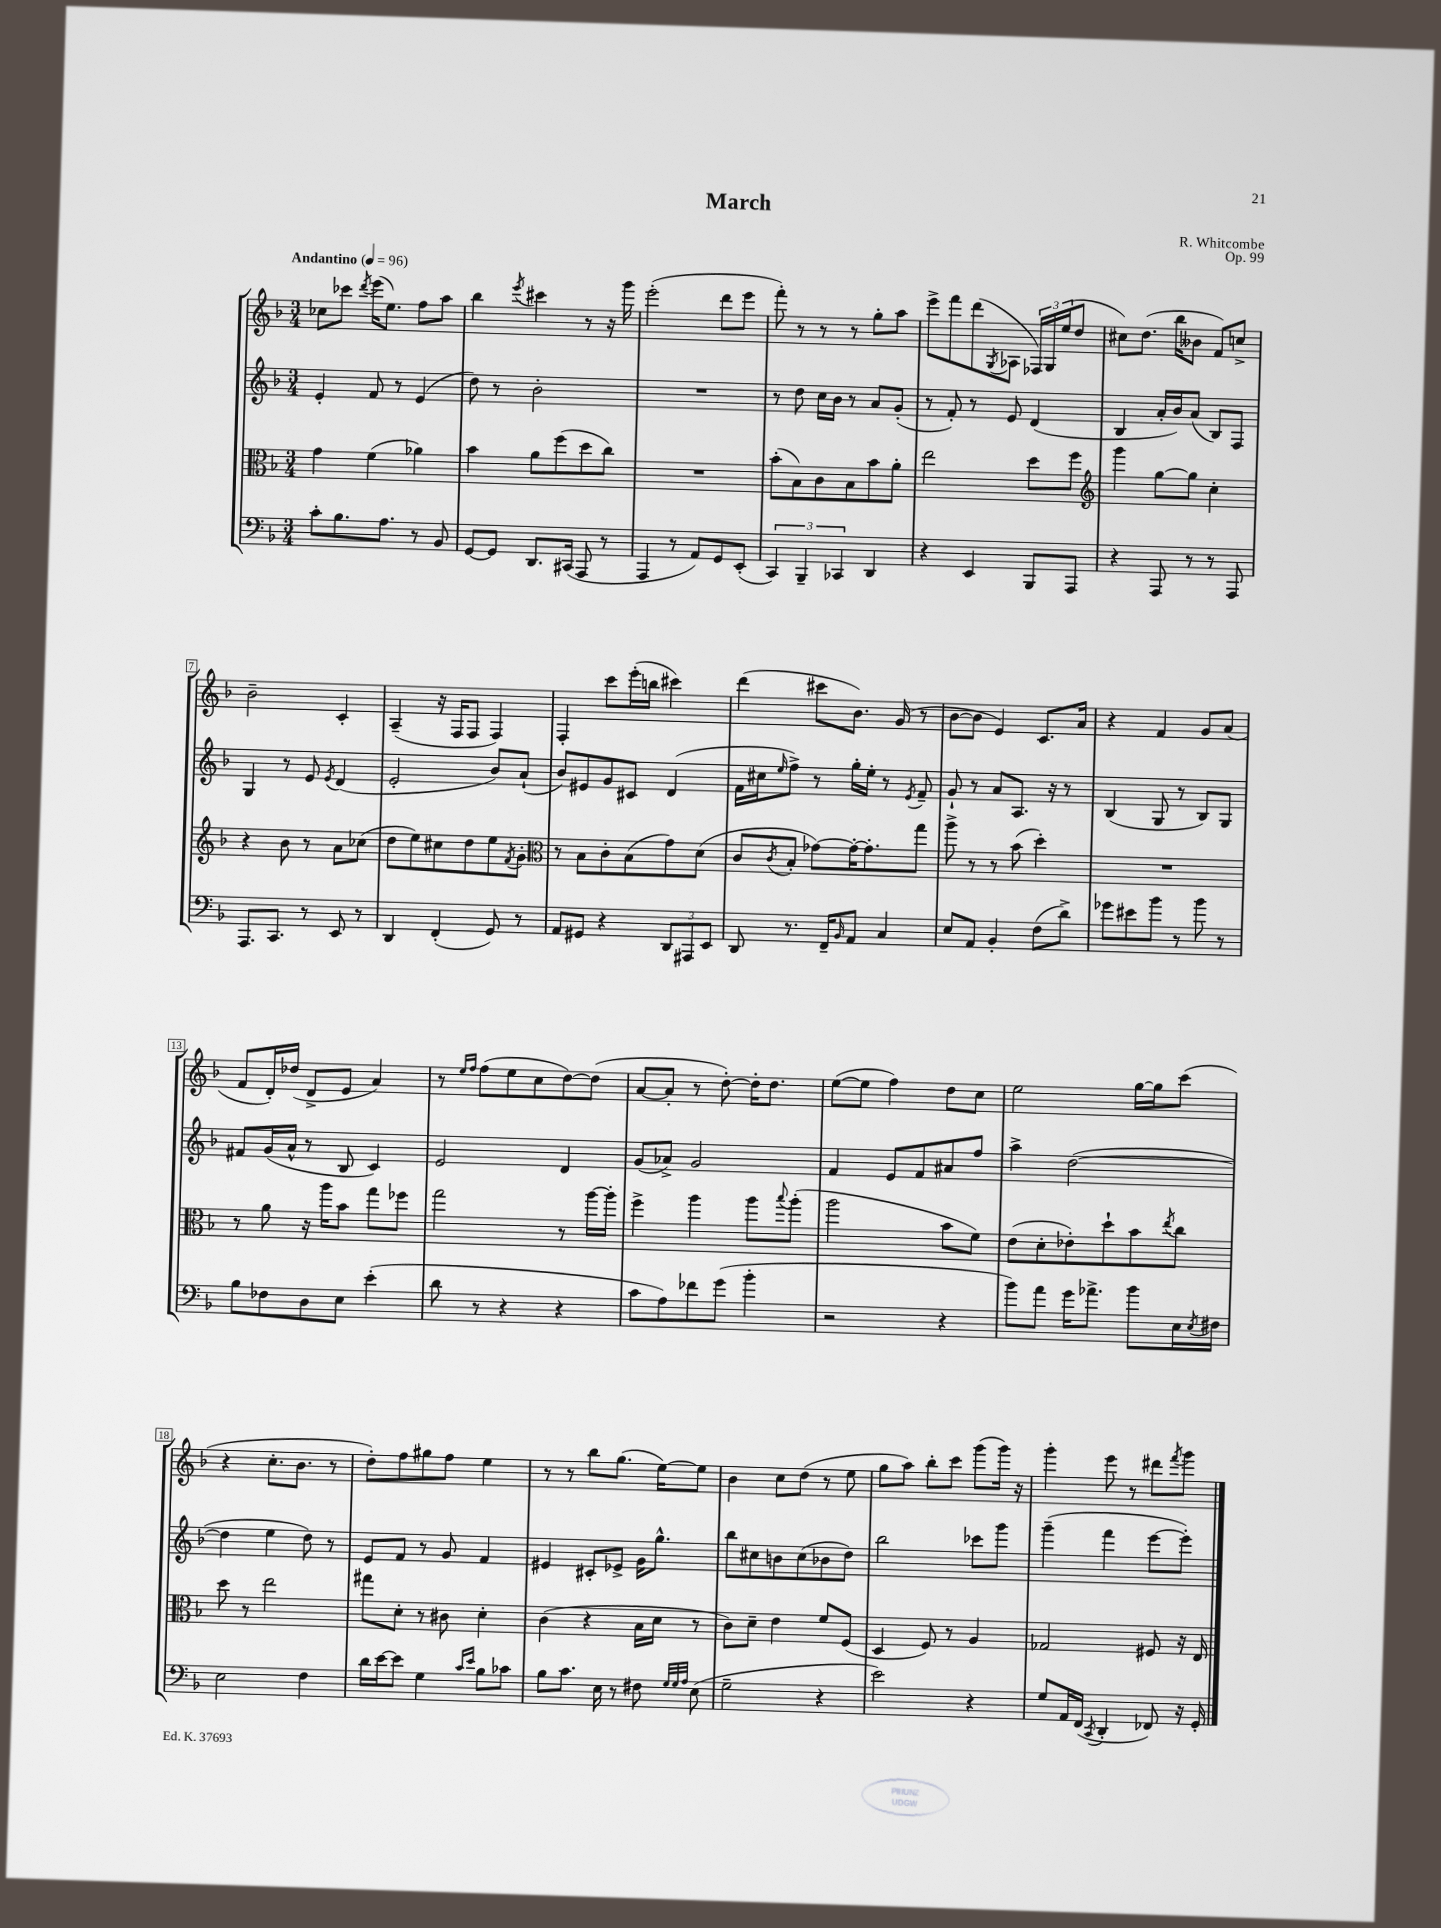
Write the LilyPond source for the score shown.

\header { title = "March" composer = "R. Whitcombe" opus = "Op. 99" }
<<
\new StaffGroup <<
\new Staff = "s0" {
    \clef treble \key f \major \numericTimeSignature \time 3/4 \tempo "Andantino" 4 = 96
    ces''8 ces'''8 \acciaccatura { d'''8 } e'''16( e''8.) f''8 a''8 |
    bes''4 \acciaccatura { e'''8 } cis'''4 r8 r16 g'''16 |
    e'''2-.( d'''8 e'''8 |
    f'''8-.) r8 r8 r8 g''8-. a''8 |
    e'''8-> f'''8 d'''8( \acciaccatura { g8 } aes8 \tuplet 3/2 { fes16) g16 e''16( } d''8 |
    cis''8) d''8.( bes''16 beses'8 f'8) c''8-> |
    bes'2-- c'4-. |
    a4--( r16 f16 f8 f4) |
    f4-. c'''8 e'''16-.( b''16 cis'''4) |
    d'''4( cis'''8 bes'8.) g'16( r8 |
    bes'8~ bes'8 e'4) c'8. a'16 |
    r4 f'4 g'8 a'8( |
    f'8 d'16-.) des''16( d'8-> e'8 a'4) |
    r8 \grace { e''16 f''16 } f''8( e''8 c''8 d''8~) d''8( |
    a'8~ a'8-. r8 d''8~-.) d''16-. d''8. |
    e''8~( e''8 f''4) d''8 c''8 |
    e''2 g''16~ g''16 c'''8( |
    r4 c''8.-. bes'8. r8 |
    d''8-.) f''8 gis''8 f''8 e''4 |
    r8 r8 bes''8 g''8.( e''16~) e''8 |
    bes'4 c''8 d''8( r8 e''8 |
    g''8 a''8) bes''8-. c'''8 g'''8( g'''16) r16 |
    g'''4-. e'''8 r8 dis'''8 \acciaccatura { f'''8 } g'''8 \bar "|." |
}
\new Staff = "s1" {
    \clef treble \key f \major \numericTimeSignature \time 3/4
    e'4-. f'8 r8 e'4( |
    d''8) r8 bes'2-. |
    R2. |
    r8 d''8 c''16 bes'16 r8 a'8 g'8-.( |
    r8 f'8-.) r8 e'8 d'4( |
    bes4 a'16-. bes'16) a'8( bes8) f8 |
    g4 r8 e'8 \acciaccatura { e'8 } d'4( |
    e'2-. bes'8) a'8-!( |
    bes'8) eis'8 g'8 cis'8 d'4( |
    f'16 cis''16 \grace { e''16 } f''8->) r8 g''16-. e''16-. r8 \acciaccatura { e'8 } f'8-- |
    g'8-! r8 a'8 a8. r16 r8 |
    bes4( g8 r8 bes8) g8 |
    fis'8 g'16( a'16-^ r8 bes8 c'4) |
    e'2 d'4 |
    g'8( aes'8->) g'2 |
    f'4 e'8 f'8 ais'8 f''8 |
    a''4-> d''2~( |
    d''4 e''4 d''8) r8 |
    e'8 f'8 r8 g'8 f'4 |
    eis'4 cis'8-. ees'8-> g'16 g''8.-^ |
    bes''8 cis''8 b'8 cis''8( bes'8 d''8) |
    bes''2 ces'''8 g'''8 |
    g'''4--( f'''4 e'''8~ e'''8-.) \bar "|." |
}
\new Staff = "s2" {
    \clef alto \key f \major \numericTimeSignature \time 3/4
    g'4 f'4( aes'4) |
    bes'4 a'8 f''8( d''8 c''8) |
    R2. |
    bes'8-.( bes8) c'8 bes8 bes'8 a'8-. |
    e''2 d''8 f''8 |
    \clef treble g'''4 g''8~ g''8 c''4-. |
    r4 bes'8 r8 a'8 ces''8( |
    d''8 e''8) cis''8 d''8 e''8 \acciaccatura { f'8 } g'8-. |
    \clef alto r8 bes8 c'8-. bes8( g'8) d'8( |
    c'8 \acciaccatura { c'8 } bes8-. ges'8~) ges'16~-. ges'8.-. g''8 |
    a''8-> r8 r8 bes'8( d''4-.) |
    R2. |
    r8 a'8 r16 a''16 bes'8 g''8 fes''8 |
    g''2 r8 a''16~ a''16-. |
    f''4-> a''4 a''8 \appoggiatura { bes''8 } a''8-.( |
    a''2 bes'8 f'8) |
    e'8( d'8-. ees'8-.) d''8-! bes'8 \acciaccatura { e''8 } c''8 |
    d''8 r8 e''2 |
    gis''8 d'8-. r8 cis'8 d'4-. |
    c'4( r4 bes16 d'16 r8 |
    c'8) d'8-- e'4 f'8 f8( |
    d4 f8) r8 a4 |
    ges2 fis8 r16 e16 \bar "|." |
}
\new Staff = "s3" {
    \clef bass \key f \major \numericTimeSignature \time 3/4
    c'8-. bes8. a8. r8 bes,8 |
    g,8~ g,8 d,8. cis,16( a,,8 r8 |
    a,,4 r8 a,8) g,8 e,8-.( |
    \tuplet 3/2 { c,4) bes,,4-- ces,4 } d,4 |
    r4 e,4 bes,,8 a,,8 |
    r4 a,,8 r8 r8 a,,8 |
    a,,8. c,8. r8 e,8 r8 |
    d,4 f,4-.( g,8) r8 |
    a,8 gis,8 r4 \tuplet 3/2 { d,8 ais,,8 e,8 } |
    d,8 r8. f,16-- \grace { bes,16 } a,8 c4 |
    e8 a,8 bes,4-. f8( d'8->) |
    ges'8 eis'8 bes'8 r8 bes'8 r8 |
    bes8 fes8 d8 e8 e'4-.( |
    d'8 r8 r4 r4 |
    c'8 a8) fes'8 g'8( bes'4-. |
    r2 r4 |
    bes'8) a'8 g'16 aes'8.-> bes'8 e16 \acciaccatura { e8 } fis16 |
    e2 f4 |
    d'16 e'16~ e'8 g4 \grace { c'16 e'16 } bes8 ces'8 |
    bes8 c'8. e16 r8 fis8 \grace { g32 g32 a32 } e8( |
    g2-- r4 |
    e'2) r4 |
    g8 a,16 f,16( \acciaccatura { c,8 } d,4-. fes,8) r16 g,16-. \bar "|." |
}
>>
>>
\layout { \context { \Score \override BarNumber.stencil = #(make-stencil-boxer 0.1 0.3 ly:text-interface::print) } }
